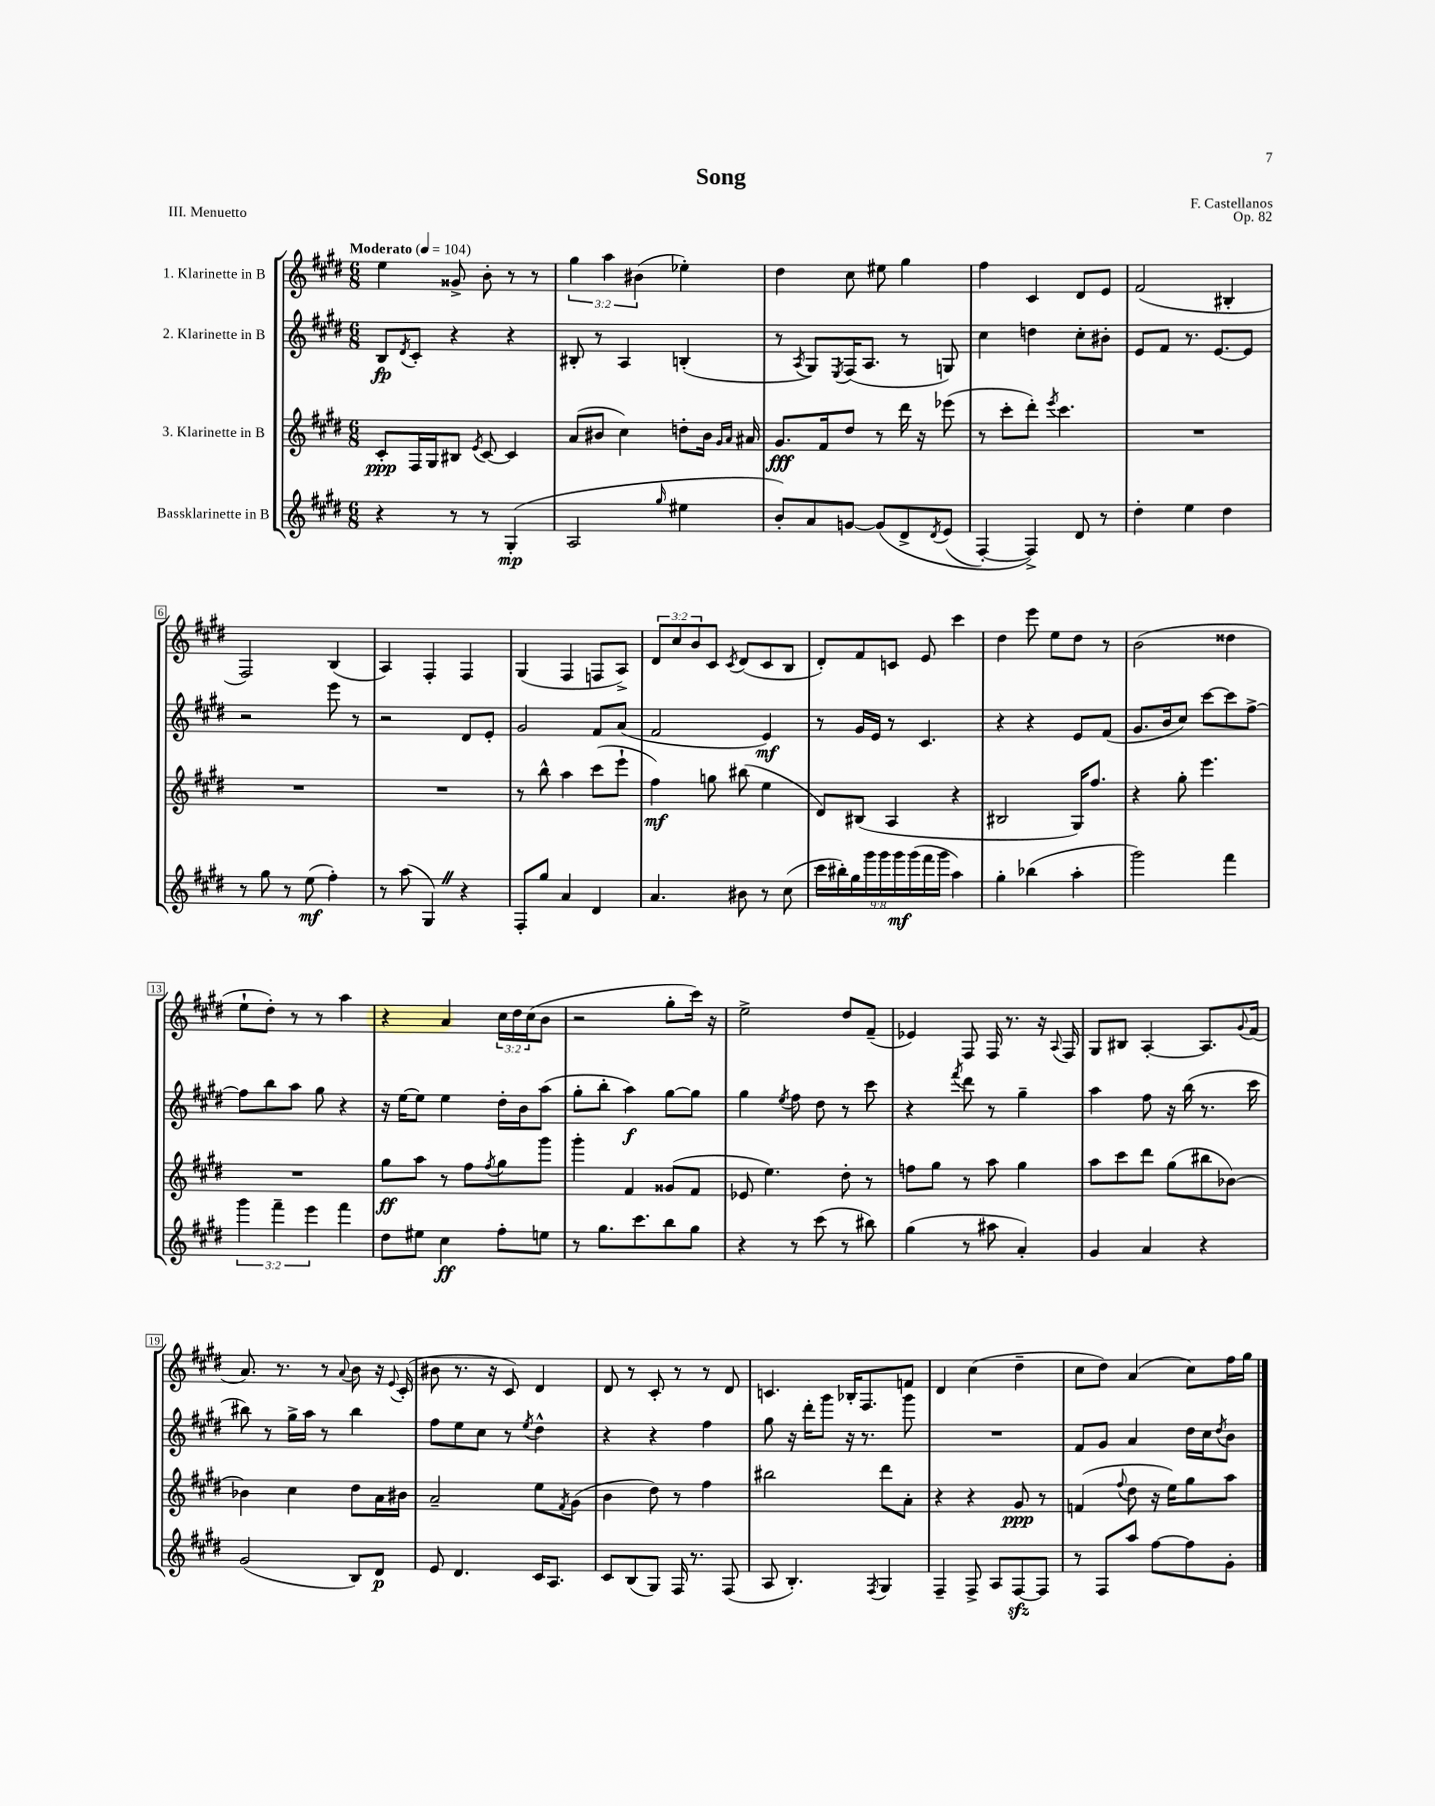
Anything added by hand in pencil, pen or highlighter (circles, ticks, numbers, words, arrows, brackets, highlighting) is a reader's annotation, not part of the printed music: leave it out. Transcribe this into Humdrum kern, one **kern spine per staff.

**kern	**dynam	**kern	**dynam	**kern	**dynam	**kern
*part4	*part4	*part3	*part3	*part2	*part2	*part1
*staff4	*staff4	*staff3	*staff3	*staff2	*staff2	*staff1
*I"Bassklarinette in B	*	*I"3. Klarinette in B	*	*I"2. Klarinette in B	*	*I"1. Klarinette in B
*clefG2	*	*clefG2	*	*clefG2	*	*clefG2
*k[f#c#g#d#]	*	*k[f#c#g#d#]	*	*k[f#c#g#d#]	*	*k[f#c#g#d#]
*M6/8	*	*M6/8	*	*M6/8	*	*M6/8
*MM104	*	*MM104	*	*MM104	*	*MM104
=1	=1	=1	=1	=1	=1	=1
!	!	!	!	!	!	!LO:TX:a:B:t=Moderato
4r	.	8c#'/L	ppp	8B/L	fp	4ee\
.	.	.	.	8qd#/	.	.
.	.	16F#/L	.	8c#'/J	.	.
.	.	16G#/J	.	.	.	.
8r	.	8B#X/J	.	4r	.	8g##X^/
.	.	8qe/	.	.	.	.
8r	.	[8c#/	.	.	.	8b'\
(4G#'/	mp	4c#/]	.	4r	.	8r
.	.	.	.	.	.	8r
=2	=2	=2	=2	=2	=2	=2
2A/	.	(8a/L	.	8B#X'/	.	6gg#\
.	.	8b#X/J	.	8r	.	.
.	.	.	.	.	.	6aa\
.	.	4cc#\)	.	4A/	.	.
.	.	.	.	.	.	(6b#X\
16qqgg#/	.	.	.	.	.	.
4ee#X\	.	8ddn'\L	.	(4Bn'/	.	4ee-X'\)
.	.	16b#\Jk	.	.	.	.
.	.	16qqg#/LL	.	.	.	.
.	.	16qqa/JJ	.	.	.	.
.	.	16a#X/	.	.	.	.
=3	=3	=3	=3	=3	=3	=3
8b'/L)	.	8.g#/L	fff	8r	.	4dd#\
.	.	.	.	8qA/	.	.
8a/	.	.	.	8G#/L)	.	.
.	.	16f#/k	.	.	.	.
.	.	.	.	8qE/	.	.
[8gn/J	.	8dd#/J	.	(16F#/K	.	8cc#\
.	.	.	.	8.A/J	.	.
(8g/L]	.	8r	.	.	.	8ee#X\
8d#^/	.	16ddd#\	.	8r	.	4gg#\
.	.	16r	.	.	.	.
8qd#/	.	.	.	.	.	.
(8e/J	.	(8eee-X\	.	8Gn/)	.	.
=4	=4	=4	=4	=4	=4	=4
[4F#'/)	.	8r	.	4cc#\	.	4ff#\
.	.	8ccc#'\L	.	.	.	.
4F#^/])	.	8ddd#'\J)	.	4ddn\	.	4c#/
.	.	8qeee/	.	.	.	.
.	.	4.ccc#\	.	.	.	.
8d#/	.	.	.	8cc#'\L	.	8d#/L
8r	.	.	.	8b#X'\J	.	8e/J
=5	=5	=5	=5	=5	=5	=5
4dd#'\	.	2.r	.	8e/L	.	(2f#/
.	.	.	.	8f#/J	.	.
4ee\	.	.	.	8.r	.	.
.	.	.	.	[8.e/L	.	.
4dd#\	.	.	.	.	.	4B#X'/
.	.	.	.	8e/J]	.	.
!!LO:LB:g=z
=6	=6	=6	=6	=6	=6	=6
8r	.	2.r	.	2r	.	2F#/)
8gg#\	.	.	.	.	.	.
8r	.	.	.	.	.	.
(8ee\	mf	.	.	.	.	.
4ff#'\)	.	.	.	8eee\	.	(4B/
.	.	.	.	8r	.	.
=7	=7	=7	=7	=7	=7	=7
8r	.	2.r	.	2r	.	4A/)
(8aa\	.	.	.	.	.	.
4G#Z/)	.	.	.	.	.	4F#'/
4r	.	.	.	8d#/L	.	4F#/
.	.	.	.	8e'/J	.	.
=8	=8	=8	=8	=8	=8	=8
8F#'/L	.	8r	.	2g#/	.	(4G#/
8gg#/J	.	8bb^^\	.	.	.	.
4a/	.	4aa\	.	.	.	4F#/
4d#/	.	(8ccc#\L	.	8f#/L	.	8Fn/L
.	.	8eee`\J	.	(8a/J	.	8A^/J)
=9	=9	=9	=9	=9	=9	=9
4.a/	.	4ff#\)	mf	2f#/	.	12d#/L
.	.	.	.	.	.	12cc#/
.	.	.	.	.	.	12b/
.	.	8ggn\	.	.	.	8c#/J
.	.	.	.	.	.	8qc#/
8b#X\	.	(8bb#X\	.	.	.	(8d#/L
8r	.	4ee\	.	4e/)	mf	8c#/
(8cc#\	.	.	.	.	.	8B/J
=10	=10	=10	=10	=10	=10	=10
18ccc#\LL	.	8d#/L)	.	8r	.	8d#'/L)
18bb#X'\)	.	.	.	.	.	.
18gg#\	.	.	.	.	.	.
.	.	(8B#X/J	.	16g#/LL	.	8f#/
18ggg#\	.	.	.	.	.	.
.	.	.	.	16e/JJ	.	.
18ggg#\	.	.	.	.	.	.
.	.	4A/	.	8r	.	8cn/J
18ggg#\	mf	.	.	.	.	.
(18ggg#\	.	.	.	.	.	.
.	.	.	.	4.c#/	.	8e/
18fff#\	.	.	.	.	.	.
18ggg#\JJ	.	.	.	.	.	.
4aa\)	.	4r	.	.	.	4ccc#\
=11	=11	=11	=11	=11	=11	=11
4gg#'\	.	2B#X/	.	4r	.	4dd#\
(4bb-X\	.	.	.	4r	.	8eee\
.	.	.	.	.	.	8ee\L
4aa'\	.	16G#/KL)	.	8e/L	.	8dd#\J
.	.	8.ff#/J	.	.	.	.
.	.	.	.	(8f#/J	.	8r
=12	=12	=12	=12	=12	=12	=12
2ggg#\)	.	4r	.	8.g#/L	.	(2b\
.	.	.	.	16b/k	.	.
.	.	8gg#'\	.	8cc#/J)	.	.
.	.	4.eee\	.	[8ccc#\L	.	.
4fff#\	.	.	.	8ccc#\]	.	4dd##X\
.	.	.	.	[8ff#^\J	.	.
!!LO:LB:g=z
=13	=13	=13	=13	=13	=13	=13
6ggg#\	.	2.r	.	8ff#\L]	.	8ee`\L
.	.	.	.	8bb\	.	8dd#'\J)
6fff#~\	.	.	.	.	.	.
.	.	.	.	8aa\J	.	8r
6eee\	.	.	.	.	.	.
.	.	.	.	8gg#\	.	8r
4fff#\	.	.	.	4r	.	4aa\
=14	=14	=14	=14	=14	=14	=14
8dd#\L	.	8gg#\L	ff	16r	.	4r
.	.	.	.	[16ee\KL	.	.
8ee#X\J	.	8aa\J	.	8ee\J]	.	.
4cc#\	ff	8r	.	4ee\	.	4a/
.	.	8ff#\L	.	.	.	.
.	.	8qff#/	.	.	.	.
8ff#'\L	.	8gg#\	.	16dd#'\LL	.	24cc#\LL
.	.	.	.	.	.	24dd#\
.	.	.	.	16b\J	.	.
.	.	.	.	.	.	(24cc#\J
8een\J	.	8ggg#\J	.	(8aa\J	.	8b\J
=15	=15	=15	=15	=15	=15	=15
8r	.	4ggg#'\	.	8gg#'\L	.	2r
8.gg#\L	.	.	.	8bb'\J	.	.
.	.	4f#/	.	4aa\)	f	.
8.ccc#\	.	.	.	.	.	.
8bb\	.	(8g##X/L	.	[8gg#\L	.	8gg#'\L
8gg#\J	.	8f#/J	.	8gg#\J]	.	16ccc#\Jk)
.	.	.	.	.	.	16r
=16	=16	=16	=16	=16	=16	=16
4r	.	8e-X/	.	4gg#\	.	2ee^\
.	.	4.ee\)	.	.	.	.
.	.	.	.	8qee/	.	.
8r	.	.	.	8ff#\	.	.
(8ccc#\	.	.	.	8dd#\	.	.
8r	.	8dd#'\	.	8r	.	8dd#/L
8bb#X\)	.	8r	.	8ccc#\	.	(8f#~/J
=17	=17	=17	=17	=17	=17	=17
(4gg#\	.	8ffn\L	.	4r	.	4e-X/)
.	.	8gg#\J	.	.	.	.
.	.	.	.	8qfff#/	.	.
8r	.	8r	.	8ddd#\	.	8F#/
8aa#X\	.	8aa\	.	8r	.	16F#/
.	.	.	.	.	.	8.r
4a'/)	.	4gg#\	.	4gg#~\	.	.
.	.	.	.	.	.	16r
.	.	.	.	.	.	8qqA/
.	.	.	.	.	.	16F#/
=18	=18	=18	=18	=18	=18	=18
4g#/	.	8aa\L	.	4aa\	.	8G#/L
.	.	8ccc#\	.	.	.	8B#X/J
4a/	.	8ddd#\J	.	8ff#\	.	[4A'/
.	.	(8gg#\L	.	16r	.	.
.	.	.	.	(16bb\	.	.
4r	.	8bb#X\	.	8.r	.	8.A/L]
.	.	[8b-X\J)	.	.	.	.
.	.	.	.	.	.	8qqg#/
.	.	.	.	16ccc#\	.	(16f#/Jk
!!LO:LB:g=z
=19	=19	=19	=19	=19	=19	=19
(2g#/	.	4b-X\]	.	8bb#X\)	.	8.a/)
.	.	.	.	8r	.	.
.	.	.	.	.	.	8.r
.	.	4cc#\	.	16gg#^\LL	.	.
.	.	.	.	16aa\JJ	.	.
.	.	.	.	8r	.	8r
.	.	.	.	.	.	8qqa/
8B/L)	.	8dd#\L	.	4bb#\	.	8b\
8d#/J	p	16a\L	.	.	.	16r
.	.	.	.	.	.	8qqe/
.	.	16b#X\JJ	.	.	.	(16c#'/
=20	=20	=20	=20	=20	=20	=20
8e/	.	2a~/	.	8ff#\L	.	8b#X\
4.d#/	.	.	.	8ee\	.	8.r
.	.	.	.	8cc#\J	.	.
.	.	.	.	.	.	16r
.	.	.	.	8r	.	8c#/)
.	.	.	.	8qee/	.	.
16c#/KL	.	8ee\L	.	4dd#^^\	.	4d#/
8.A/J	.	.	.	.	.	.
.	.	8qf#/	.	.	.	.
.	.	(8g#\J	.	.	.	.
=21	=21	=21	=21	=21	=21	=21
8c#/L	.	4b\	.	4r	.	8d#/
(8B/	.	.	.	.	.	8r
8G#/J)	.	8dd#\)	.	4r	.	8c#'/
16F#/	.	8r	.	.	.	8r
8.r	.	.	.	.	.	.
.	.	4ff#\	.	4ff#\	.	8r
(8F#/	.	.	.	.	.	8d#/
=22	=22	=22	=22	=22	=22	=22
8A/	.	2bb#X\	.	8gg#\	.	4.cn/
4.B'/)	.	.	.	16r	.	.
.	.	.	.	16ddd#'\KL	.	.
.	.	.	.	8ggg#\J	.	.
.	.	.	.	16r	.	16B-X'/KL
.	.	.	.	8.r	.	8.F#/
8qF#/	.	.	.	.	.	.
4G#/	.	8ddd#\L	.	.	.	.
.	.	8a'\J	.	8ggg#\	.	8fn/J
=23	=23	=23	=23	=23	=23	=23
4F#~/	.	4r	.	2.r	.	4d#/
8F#^/	.	4r	.	.	.	(4cc#\
8A/L	.	.	.	.	.	.
[8F#zz/	.	8g#/	ppp	.	.	4dd#~\
8F#/J]	.	8r	.	.	.	.
=24	=24	=24	=24	=24	=24	=24
8r	.	(4fn/	.	8f#/L	.	8cc#\L
8F#/L	.	.	.	8g#/J	.	8dd#\J)
.	.	8qqff#/	.	.	.	.
8aa/J	.	8dd#\	.	4a/	.	(4a/
[8ff#\L	.	16r	.	.	.	.
.	.	16ee\KL)	.	.	.	.
8ff#\]	.	8gg#\	.	16dd#\LL	.	8cc#\L)
.	.	.	.	16cc#\J	.	.
.	.	.	.	8qdd#/	.	.
8g#'\J	.	8aa\J	.	8b\J	.	16ff#\L
.	.	.	.	.	.	16gg#\JJ
==	==	==	==	==	==	==
*-	*-	*-	*-	*-	*-	*-
